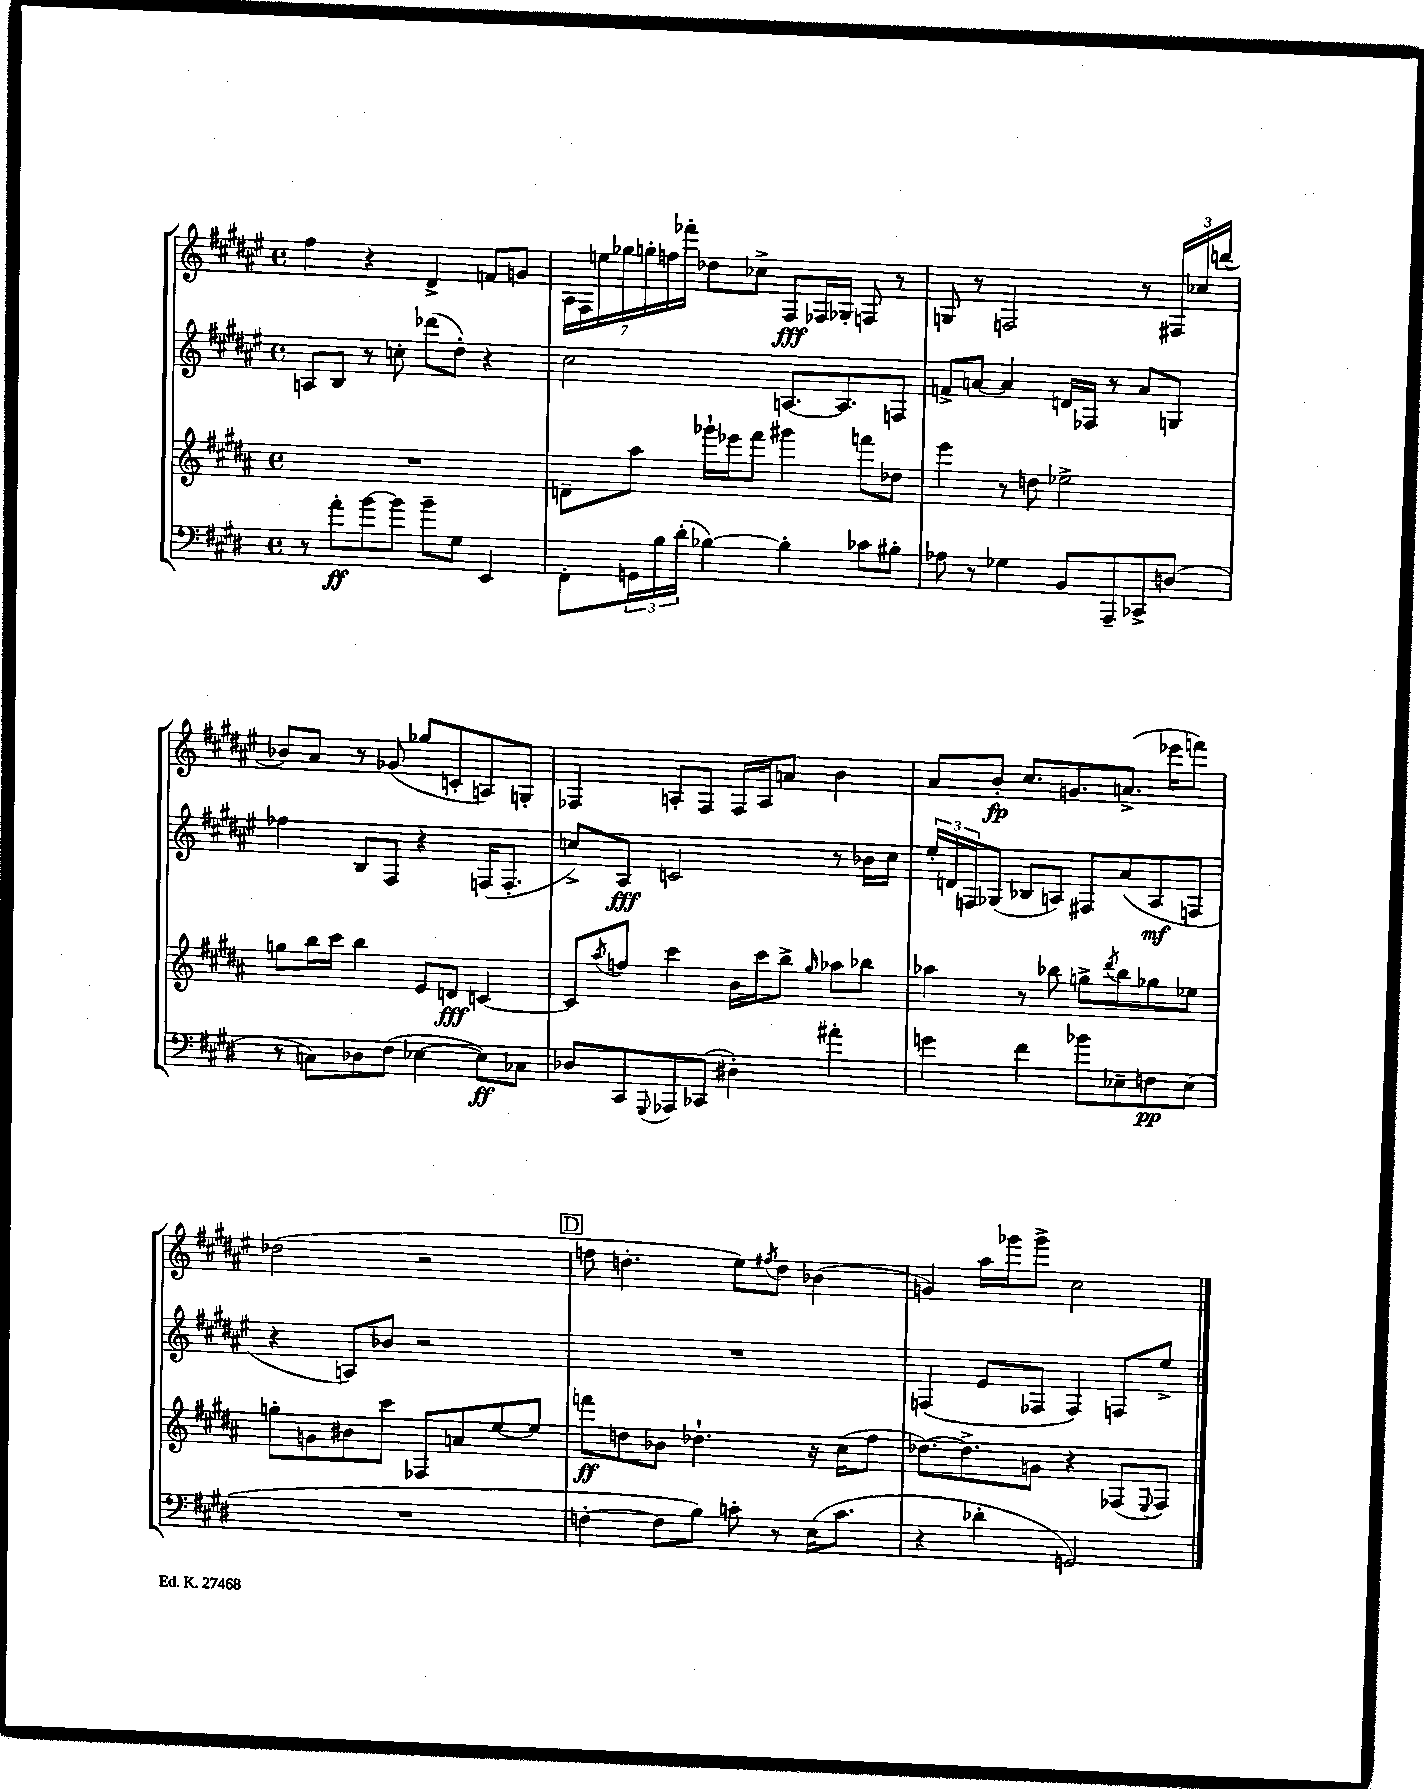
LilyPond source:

<<
\new StaffGroup <<
\new Staff = "s0" {
    \clef treble \key fis \major \defaultTimeSignature \time 4/4
    fis''4 r4 dis'4-> f'8 g'8 |
    \tuplet 7/4 { ais16 fis16 e''16 ges''16 g''16-. f''16 fes'''16-. } des''8 ces''8-> fis8\fff fes16 ges16-. f8 r8 |
    g8 r8 f2 r8 \tuplet 3/2 { fis16 ces''16 d'''16( } |
    bes'8) ais'8 r8 ges'8( ges''8 c'8-. a8) g8-. |
    fes4 a8-. fes8 fes16 a16 a'8 b'4 |
    ais'8 b'8-.\fp cis''8. g'8. a'8.->( ees'''16 f'''8) |
    des''2( r2 |
    \mark \markup { \box "D" } f''8 d''4.-. eis''8) \acciaccatura { fis''8 } d''8 bes'4( |
    g'4) ais''16 ges'''16 ges'''8-> cis''2 \bar "|." |
}
\new Staff = "s1" {
    \clef treble \key fis \major \defaultTimeSignature \time 4/4
    a8 b8 r8 c''8-. des'''8( dis''8-.) r4 |
    cis''2 a8.~ a8. f8 |
    f'8-> a'8~ a'4 d'16 fes16 r8 a'8 g8 |
    fes''4 b8 fis8 r4 f16( f8.-. |
    c''8->) ais8\fff c'2 r8 bes'16 c''16 |
    \tuplet 3/2 { eis''16-. d'16 f16 } ges8( bes8 a8) fis8 ais'8( a8\mf f8 |
    r4 a8) bes'8 r2 |
    \mark \markup { \box "D" } R1 |
    f4( eis'8 fes8 fes4) f8 eis''8-> \bar "|." |
}
\new Staff = "s2" {
    \clef treble \key b \major \defaultTimeSignature \time 4/4
    R1 |
    d'8-- ais''8 ges'''16-! ees'''16 fis'''8 gis'''4 f'''8 des''8 |
    e'''4 r8 d''8 ees''2-> |
    g''8 b''16 cis'''16 b''4 e'8 d'8\fff c'4~ |
    c'8 \acciaccatura { ais''8 } f''8 cis'''4 b'16 cis'''16 b''8-> \grace { gis''16 } aes''8 bes''8 |
    aes''4 r8 bes''8 g''8-> \acciaccatura { dis'''8 } bes''8 ges''8 ees''8 |
    g''8-. g'8 bis'8 cis'''8 fes8 a'8 e''8~ e''8 |
    \mark \markup { \box "D" } f'''8\ff d''8 bes'8 des''4.-! r16 cis''16( fis''8 |
    des''8.~) des''8.-> g'8 r4 fes8( \appoggiatura { e8 } fes8) \bar "|." |
}
\new Staff = "s3" {
    \clef bass \key e \major \defaultTimeSignature \time 4/4
    r8 a'8-.\ff b'8~ b'8 b'8-- gis8 e,4 |
    fis,8-. \tuplet 3/2 { g,16 b16 dis'16-.( } bes4~) bes4-. ces'8 bis8-. |
    aes8 r8 ges4 b,8 a,,8-- ces,8-> d8( |
    r8 c8) des8 fis8( ees4~ ees8\ff) ces8 |
    des8 cis,8 \appoggiatura { gis,,8 } aes,,8 ces,8( dis4-.) ais'4-. |
    g'4 fis'4 bes'8 ees8-- f8\pp ees8( |
    R1 |
    \mark \markup { \box "D" } f4~-. f8 b8) c'8-. r8 e16( c'8. |
    r4 des'4-. g,2) \bar "|." |
}
>>
>>
\layout { \context { \Score \remove "Bar_number_engraver" } }
